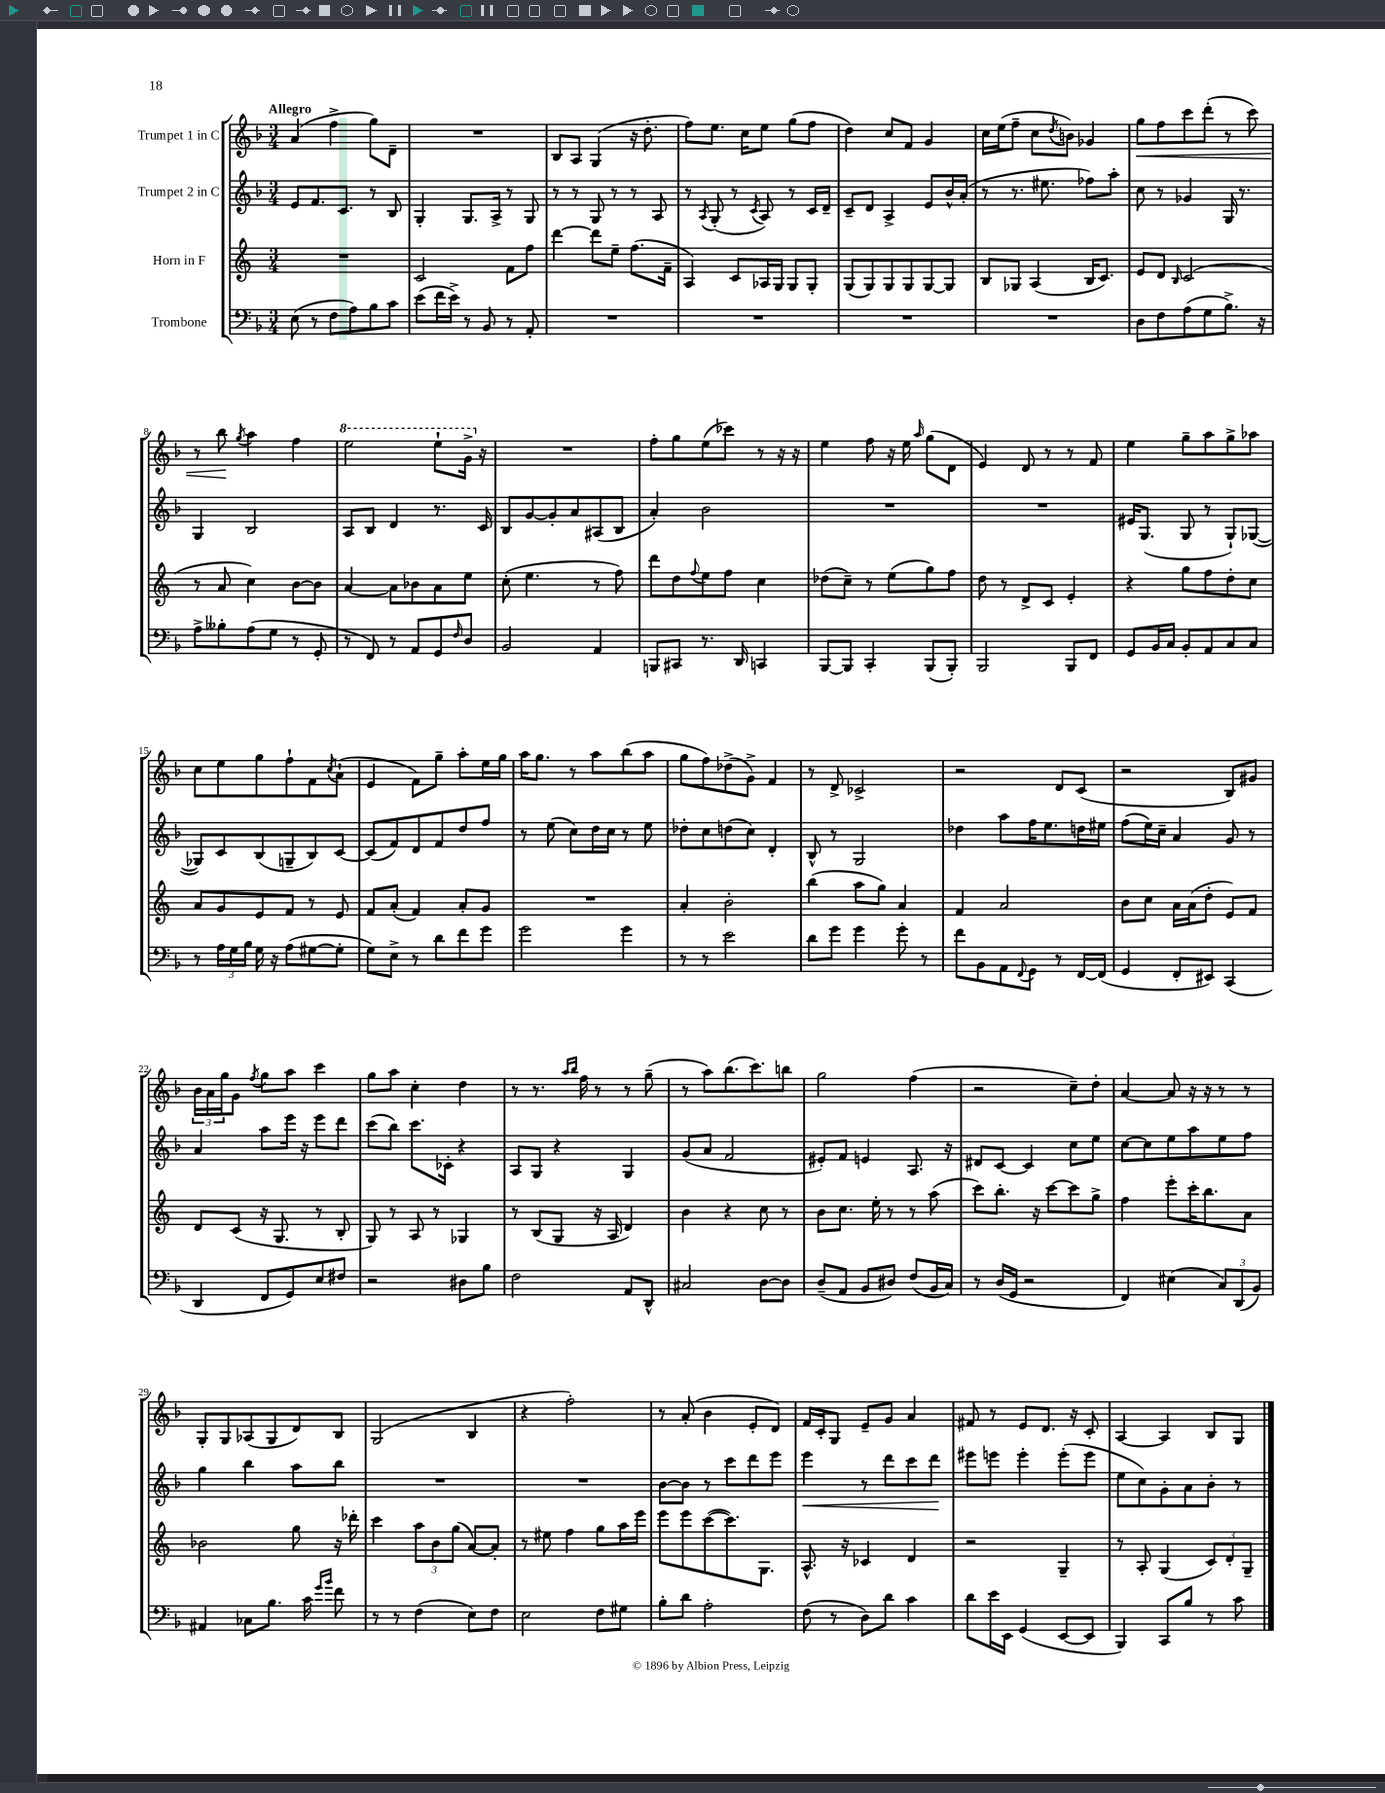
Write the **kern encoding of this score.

**kern	**kern	**kern	**kern
*staff4	*staff3	*staff2	*staff1
*clefF4	*clefG2	*clefG2	*clefG2
*k[b-]	*k[]	*k[b-]	*k[b-]
*M3/4	*M3/4	*M3/4	*M3/4
(8E\	2.r	8e/L	(4a/
8r	.	8.f/	.
8F\L	.	.	4ff^\
.	.	8.c/J	.
8A\)	.	.	.
8B-\	.	8r	8gg\L)
8c\J	.	8B-/	8d~\J
=	=	=	=
(8e\L	2c/	4G'/	2.r
16f\L	.	.	.
16e^\JJ)	.	.	.
8r	.	8.G/L	.
8BB-/	.	.	.
.	.	16A^/Jk	.
8r	8f\L	8r	.
8AA'/	8ff\J	8G/	.
=	=	=	=
2.r	[4ddd\	8r	8B-/L
.	.	8r	8A/J
.	8ddd\]L	8G/	(4G/
.	8ee~\J	8r	.
.	(8.ff\L	8r	16r
.	.	.	8.dd'\
.	.	8A/	.
.	16f~\Jk	.	.
=	=	=	=
2.r	4A/)	8r	8ff\L)
.	.	8qA/	.
.	.	(8G'/	8.ee\J
.	8c/L	8r	.
.	.	.	16cc\LK
.	.	8qc/	.
.	16A-/L	8A/)	8ee\J
.	16G/JJ	.	.
.	8G/L	8r	(8gg\L
.	8G'/J	16c/LL	8ff\J
.	.	16d~/JJ	.
=	=	=	=
2.r	(8G/L	8c~/L	4dd\)
.	8G/)	8d/J	.
.	8G/	4A^/	8cc/L
.	8G/	.	8f/J
.	[8G/	8e/L	4g/
.	8G/]J	16b-^^/L	.
.	.	(16a'/JJ	.
=	=	=	=
2.r	8B/L	8r	16cc\LL
.	.	.	(16ee\J
.	8G-/J	8.r	8ff~\J
.	(4A/	.	8cc\L
.	.	8.ee#\	.
.	.	.	8qdd/
.	.	.	8b\J)
.	16B/LK	8ff-\L)	4g-/
.	8.c/J)	.	.
.	.	8aa'\J	.
=	=	=	=
8D\L	8e/L	8cc\	8gg\L
8F\	8d/J	8r	8ff\
.	16qqB/	.	.
(8A\	(2c/	4g-/	8ccc\
8G\	.	.	(8ddd'\J
8.B-^\J)	.	16G/	8r
.	.	8.r	.
.	.	.	8ccc\)
16r	.	.	.
=	=	=	=
8A^\L	8r	4G/	8r
8B--'\	8a/	.	8bb-\
.	.	.	8qgg/
(8A\	4cc\)	2B-/	4aa\
8G\J	.	.	.
8r	[8b\L	.	4ff\
8GG'/	8b\]J	.	.
=	=	=	=
8r	[4a/	8A/L	2eee\
8FF/)	.	8B-/J	.
8r	8a\]L	4d/	.
8AA/L	8b-\	.	.
8GG/	8a\	8.r	8eee`\L
16qqF/	.	.	.
8D/J	8ee\J	.	16gg^\Jk
.	.	16c/	16r
=	=	=	=
2BB-/	(8cc'\	8B-/L	2.r
.	4.ee\	[8g/	.
.	.	8g'/]	.
.	.	8a/	.
4AA/	8r	(8A#/	.
.	8ff\)	8B-/J	.
=	=	=	=
8BBB/L	8ddd\L	4a'/)	8ff'\L
8CC#/J	8dd\	.	8gg\
.	8qqff/	.	.
8.r	8ee\	2b-\	(8ee\
.	8ff\J	.	8ccc-\J)
16DD/	.	.	.
4CC/	4cc\	.	8r
.	.	.	16r
.	.	.	16r
=	=	=	=
[8BBB-/L	(8dd-\L	2.r	4ee\
8BBB-/]J	8cc~\J)	.	.
4CC'/	8r	.	8ff\
.	(8ee\L	.	16r
.	.	.	16ee\
.	.	.	16qqaa/
(8BBB-/L	8gg\)	.	(8gg\L
8BBB-'/J)	8ff\J	.	8d\J
=	=	=	=
2BBB-/	8dd\	2.r	4e/)
.	8r	.	.
.	8d^/L	.	8d/
.	8c/J	.	8r
8BBB-/L	4e'/	.	8r
8FF/J	.	.	8f/
=	=	=	=
8GG/L	4r	16e#/LK	4ee\
.	.	(8.G/J	.
16BB-/L	.	.	.
16C/JJ	.	.	.
8BB-'/L	8gg\L	8G/	8gg~\L
8AA/	8ff\	8r	8aa\
8C/	8dd'\	8G`/L)	8gg^\
8C/J	8cc\J	([8G-/J	8aa-\J
=	=	=	=
8r	8a/L	8G-/]L)	8cc\L
24A\LL	8g/	8c/	8ee\
24G\	.	.	.
24B-\JJ	.	.	.
16G\	8e/	(8B-/	8gg\
16r	.	.	.
(8A\L	8f/J	8G~/	8ff`\
[8G#\	8r	8B-/)	8f\
.	.	.	8qcc/
8G#'\]J	8e/	[8c/J	(8a`\J
=	=	=	=
8G\L)	8f/L	(8c/]L	4e/
8E^\J	(8a'/J	8f/)	.
8r	4f/)	8d/	8f\L)
8d\L	.	8f/	8gg~\J
8f\	8a'/L	8dd/	8aa'\L
8g\J	8g/J	8ff/J	16ee\L
.	.	.	16gg\JJ
=	=	=	=
2g\	2.r	8r	16aa\LK
.	.	.	8.gg\J
.	.	(8ee\	.
.	.	8cc\L)	8r
.	.	16dd\L	8aa\L
.	.	16cc\JJ	.
4g\	.	8r	(8bb-\
.	.	8ee\	8aa\J
=	=	=	=
8r	4a'/	8dd-'\L	8gg\L
8r	.	8cc\	8ff\)
2e\	2b'\	(8dd\	(8dd-^\
.	.	8cc\J)	8g^\J)
.	.	4d'/	4f/
=	=	=	=
8d\L	(4bb\	8B-^^/	8r
8g\J	.	8r	8d^/
4g\	8aa\L	2G/	2c-^/
.	8gg\J)	.	.
8g'\	4a/	.	.
8r	.	.	.
=	=	=	=
8f\L	4f/	4dd-\	2r
8BB-\	.	.	.
8AA\	2a/	8aa\L	.
8qqFF/	.	.	.
8GG\J	.	16ff\K	.
.	.	8.ee\	.
8r	.	.	8d/L
[16FF/LL	.	16dd\L	(8c/J
(16FF/]JJ	.	16ee#\JJ	.
=	=	=	=
4GG/	8b\L	(8ff\L	2r
.	8cc\J	16ee\L)	.
.	.	16cc~\JJ	.
8FF'/L	16a\LL	4a/	.
.	(16a\J	.	.
8EE#/J)	8dd'\J	.	.
(4CC/	8e/L)	8g/	8B-/L)
.	8f/J	8r	8g#/J
=	=	=	=
4DD/	8d/L	4a/	24b-\LL
.	.	.	24a\
.	.	.	24gg\J
.	(8c/J	.	8g\J
.	.	.	8qff/
8FF/L	16r	8aa\L	8gg\L
.	8.G/	.	.
8GG/)	.	16eee\Jk	8aa\J
.	.	16r	.
8E/	8r	8eee\L	4ccc\
8F#/J	8B'/	8ddd\J	.
=	=	=	=
2r	8G/)	(8ccc\L	8gg\L
.	8r	8bb-\J)	8aa\J
.	8A/	8.ccc\L	4cc'\
.	8r	.	.
.	.	16c-'\Jk	.
8D#\L	4G-/	4r	4dd\
8B-\J	.	.	.
=	=	=	=
2F\	8r	8A/L	8r
.	(8B/L	8G/J	8.r
.	8G/J	4r	.
.	.	.	16qqaa/LL
.	.	.	16qqbb-/JJ
.	.	.	16ff\
.	16r	.	8r
.	16A/	.	.
8AA/L	4d/)	4G/	8r
8DD^^/J	.	.	(8gg~\
=	=	=	=
2C#/	4b\	(8g/L	8r
.	.	8a/J	8aa\L)
.	4r	2f/	(8.bb-\
.	.	.	8.ccc\)
[8D\L	8cc\	.	.
8D\]J	8r	.	8bb\J
=	=	=	=
(8D~/L	8b\L	8e#'/L)	2gg\
8AA/J	8.cc\J	8f/J	.
8BB-/L	.	4e/	.
.	16ee'\	.	.
8D#/J)	8r	.	.
(8F/L	8r	8.A/	(4ff\
16BB-/L	(8aa\	.	.
16C/JJ)	.	16r	.
=	=	=	=
8r	8ccc\L)	8d#/L	2r
(16D/LL	8.bb'\J	[8c/J	.
16GG/JJ	.	.	.
2r	.	4c/]	.
.	16r	.	.
.	[8ccc\L	.	.
.	8ccc\]	8cc\L	8cc~\L)
.	8gg^\J	8ee\J	8dd'\J
=	=	=	=
4FF/)	4ff\	[8cc\L	[4a/
.	.	8cc\]	.
(4E#\	8eee'\L	8ee\	8a/]
.	16ccc'\K	8aa\	16r
.	8.bb\	.	16r
12C/L)	.	8ee\	8r
(12DD/	.	.	.
.	8a\J	8ff\J	8r
12BB-/J)	.	.	.
=	=	=	=
4AA#/	2b-\	4gg\	8G'/L
.	.	.	8G/
8C-\L	.	4bb-\	(8A-/
8.B-\J	.	.	8G/
.	8gg\	8aa\L	8d/)
16c\	.	.	.
16qqg/LL	.	.	.
16qqb-/JJ	.	.	.
8f\	16r	8bb-\J	8B-/J
.	16ddd-'\	.	.
=	=	=	=
8r	4ccc\	2.r	(2G/
8r	.	.	.
(4F\	12aa\L	.	.
.	12b\	.	.
.	(12gg\J	.	.
8E\L)	[8a/L)	.	4B-/
8F\J	8a'/]J	.	.
=	=	=	=
2E\	8r	2.r	4r
.	8ee#\	.	.
.	4ff\	.	2ff'\)
8F\L	8gg\L	.	.
8G#\J	16aa\L	.	.
.	16eee\JJ	.	.
=	=	=	=
8B-'\L	8eee\L	[8b-\L	8r
8d\J	8eee\	8b-\]J	(8a'/
2A'\	([8ccc\	8r	4b-\
.	8.ccc\])	8ccc\L	.
.	.	8ddd\	8e'/L
.	8.G\J	.	.
.	.	8eee\J	8d/J)
=	=	=	=
(8F\	8.A^^/	4eee\	16f/LL
.	.	.	16c'/J
8r	.	.	8G/J
.	16r	.	.
8D\L)	4c-/	8r	8e~/L
8d\J	.	8ddd\L	8g/J
4c\	4d/	8ccc\	4a/
.	.	8ddd\J	.
=	=	=	=
8d\L	2r	8eee#\L	8f#/
16e\L	.	8eee\J	8r
16EE\JJ	.	.	.
(4GG/	.	4eee'\	8e/L
.	.	.	8.d/J
[8EE/L	4G~/	(8eee'\L	.
.	.	.	16r
8EE/]J	.	8eee\J	8c'/
=	=	=	=
4BBB-/)	8r	8ee\L	[4A/
.	8A'/	8cc\)	.
8CC/L	(4G/	8g'\	4A/]
8B-/J	.	8a\	.
8r	12c/L)	8b-'\J	8B-/L
.	12d'/	.	.
8c\	.	8r	8G/J
.	12G~/J	.	.
==	==	==	==
*-	*-	*-	*-
